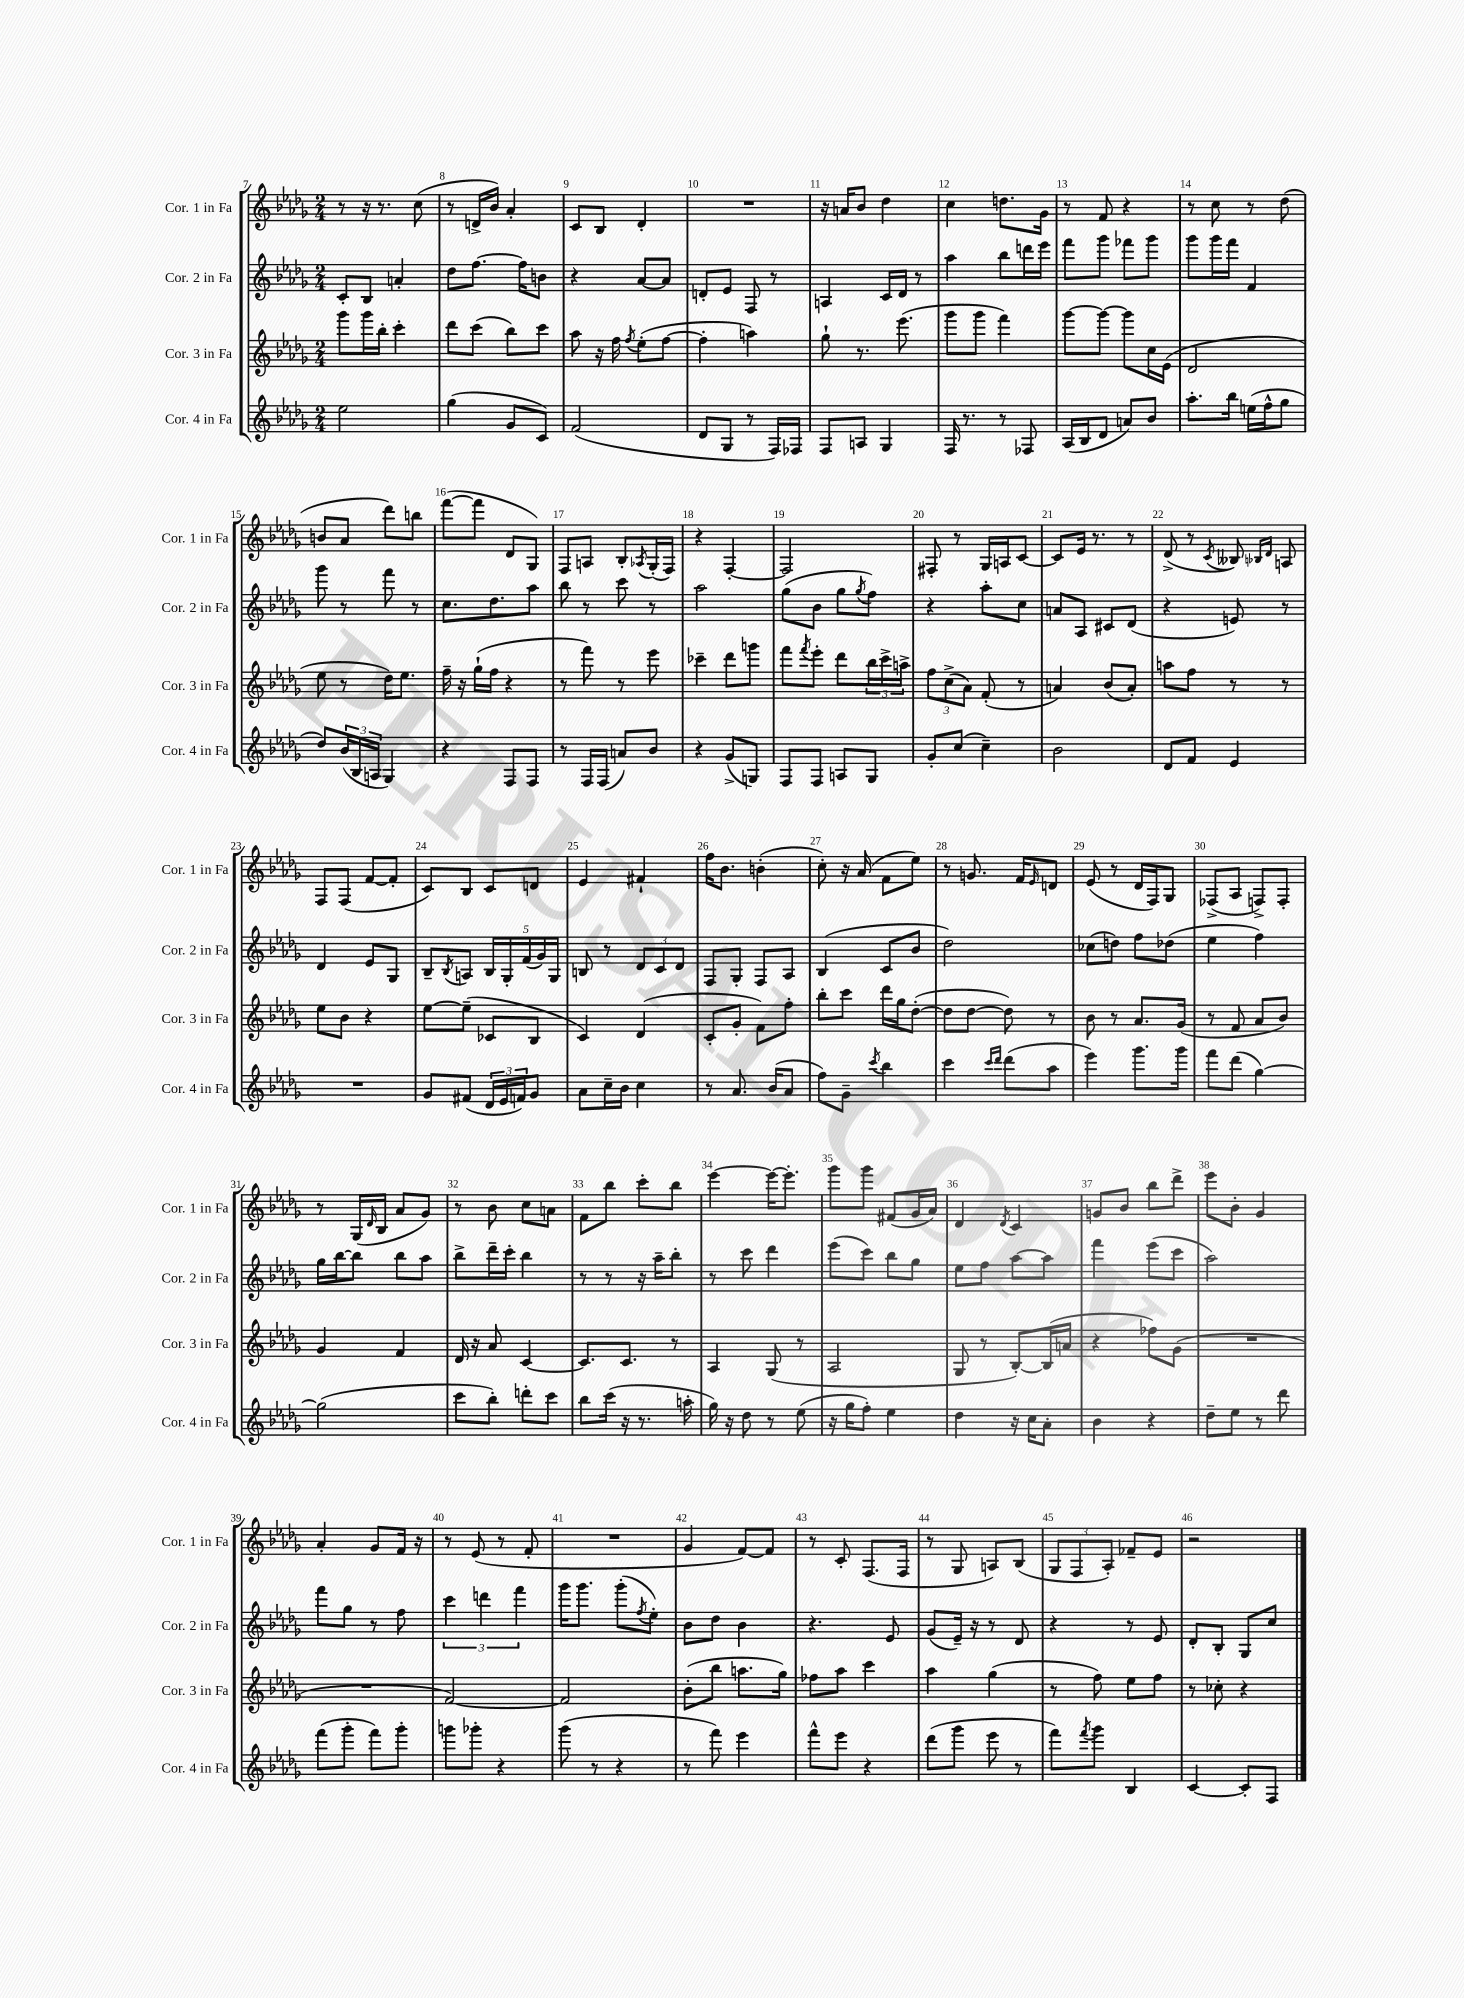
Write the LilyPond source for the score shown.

<<
\new StaffGroup <<
\new Staff = "s0" \with { instrumentName = "Cor. 1 in Fa" shortInstrumentName = "Cor. 1 in Fa" } {
    \clef treble \key des \major \numericTimeSignature \time 2/4
    r8 r16 r8. c''8( |
    r8 d'16-> bes'16) aes'4-. |
    c'8 bes8 des'4-. |
    R2 |
    r16 a'16 bes'8 des''4 |
    c''4 d''8. ges'16 |
    r8 f'8 r4 |
    r8 c''8 r8 des''8( |
    b'8 aes'8 des'''8) b''8 |
    f'''8~( f'''8 des'8 ges8) |
    f8 a8 bes8-. \acciaccatura { aes8 } ges16-.( f16) |
    r4 f4~-. |
    f2 |
    fis8-. r8 ges16 a16 c'8~ |
    c'8 ees'16 r8. r8 |
    des'8->( r8 \acciaccatura { c'8 } beses8) \grace { bes16 des'16 } a8 |
    f8 f8( f'8~ f'8-. |
    c'8) bes8 c'8 d'8 |
    ees'4 fis'4-! |
    f''16 bes'8. b'4-.( |
    c''8-.) r16 aes'16( f'8 ees''8) |
    r8 g'8. f'16 \grace { ees'16 } d'8 |
    ees'8( r8 des'16 f16) ges8 |
    fes8->( aes8 f8->) f8-. |
    r8 ges16( \grace { des'16 } bes16 aes'8 ges'8) |
    r8 bes'8 c''8 a'8 |
    f'8 bes''8 c'''8-. bes''8 |
    ees'''4~ ees'''16~ ees'''8.-. |
    ges'''8 ges'''8 fis'8( ges'16 aes'16) |
    des'4 \acciaccatura { des'8 } c'4 |
    g'8 bes'8 bes''8 des'''8-> |
    ees'''8 bes'8-. ges'4 |
    aes'4-. ges'8 f'16 r16 |
    r8 ees'8( r8 f'8-. |
    R2 |
    ges'4 f'8~) f'8 |
    r8 c'8-. f8.( f16 |
    r8 ges8 a8) bes8( |
    \tuplet 3/2 { ges8 f8 aes8-.) } fes'8-- ees'8 |
    r2 \bar "|." |
}
\new Staff = "s1" \with { instrumentName = "Cor. 2 in Fa" shortInstrumentName = "Cor. 2 in Fa" } {
    \clef treble \key des \major \numericTimeSignature \time 2/4
    c'8-. bes8 a'4-. |
    des''8 f''8.~ f''16 b'8 |
    r4 aes'8~ aes'8 |
    d'8-. ees'8 f8 r8 |
    a4 c'16 des'16 r8 |
    aes''4 bes''8 d'''16 ees'''16 |
    f'''8 ges'''8 fes'''8 ges'''8 |
    ges'''8 ges'''16 f'''16 f'4 |
    ges'''8 r8 f'''8 r8 |
    c''8. des''8. aes''8 |
    bes''8 r8 c'''8 r8 |
    aes''2 |
    ges''8( bes'8 ges''8 \acciaccatura { ges''8 } f''8) |
    r4 aes''8-. c''8 |
    a'8 aes8 cis'8 des'8( |
    r4 e'8) r8 |
    des'4 ees'8 ges8 |
    bes8-- \acciaccatura { bes8 } a8 \tuplet 5/4 { bes16 ges16-. f'16( ges'16) ges16 } |
    b8 r8 \tuplet 3/2 { des'8 c'8 des'8 } |
    f8 ges8-. f8 aes8 |
    bes4( c'8 bes'8 |
    des''2) |
    ces''8( d''8) f''8 des''8( |
    ees''4 f''4) |
    ges''16 bes''16~ bes''8 bes''8 aes''8 |
    bes''8-> des'''16-- c'''16-. bes''4 |
    r8 r8 r16 aes''16-- bes''8-. |
    r8 c'''8 des'''4 |
    ees'''8( c'''8) bes''8 ges''8 |
    ees''8 f''8 aes''8~ aes''8 |
    f'''4 ees'''8( c'''8 |
    aes''2) |
    f'''8 ges''8 r8 f''8 |
    \tuplet 3/2 { c'''4 d'''4 f'''4 } |
    ges'''16 ges'''8. ges'''8-.( \acciaccatura { f''8 } ees''8-.) |
    bes'8 des''8 bes'4 |
    r4. ees'8 |
    ges'8( ees'16--) r16 r8 des'8 |
    r4 r8 ees'8 |
    des'8-. bes8-. ges8 c''8 \bar "|." |
}
\new Staff = "s2" \with { instrumentName = "Cor. 3 in Fa" shortInstrumentName = "Cor. 3 in Fa" } {
    \clef treble \key des \major \numericTimeSignature \time 2/4
    ges'''8 ges'''16 bes''16-. c'''4-. |
    des'''8 c'''8( bes''8) c'''8 |
    aes''8 r16 f''16 \acciaccatura { f''8 } ees''8-.( f''8~ |
    f''4-. a''4) |
    ges''8-! r8. ees'''8.( |
    ges'''8 ges'''8 f'''4) |
    ges'''8~ ges'''8~ ges'''8 c''16 ees'16( |
    des'2 |
    ees''8 r8 des''16) ees''8. |
    f''16-- r16 ges''16-!( f''16 r4 |
    r8 f'''8) r8 ees'''8 |
    ces'''4-- des'''8 g'''8 |
    f'''8 \acciaccatura { f'''8 } ees'''8-. des'''8 \tuplet 3/2 { bes''16 c'''16-> a''16-> } |
    \tuplet 3/2 { f''8 c''8->( aes'8) } f'8-.( r8 |
    a'4) bes'8( a'8-.) |
    a''8 f''8 r8 r8 |
    ees''8 bes'8 r4 |
    ees''8~ ees''8--( ces'8 bes8 |
    c'4) des'4( |
    c'8-. ges'8-. f'8) f''8-. |
    bes''8-. c'''8 des'''16 ges''16 des''8~-.( |
    des''8 des''8~ des''8) r8 |
    bes'8 r8 aes'8. ges'16( |
    r8 f'8 aes'8 bes'8) |
    ges'4 f'4 |
    des'16 r16 aes'8 c'4~ |
    c'8. c'8. r8 |
    aes4 ges8( r8 |
    aes2 |
    ges8 r8 bes8~-.) bes16( a'16 |
    r4 fes''8) ges'8( |
    R2 |
    R2 |
    f'2~) |
    f'2 |
    bes'8-.( bes''8 a''8. ges''16) |
    fes''8 aes''8 c'''4 |
    aes''4 ges''4( |
    r8 f''8) ees''8 f''8 |
    r8 ces''8-. r4 \bar "|." |
}
\new Staff = "s3" \with { instrumentName = "Cor. 4 in Fa" shortInstrumentName = "Cor. 4 in Fa" } {
    \clef treble \key des \major \numericTimeSignature \time 2/4
    ees''2 |
    ges''4( ges'8 c'8) |
    f'2( |
    des'8 ges8 r8 f16) fes16 |
    f8 a8 ges4 |
    f16 r8. r8 fes8 |
    aes16( bes16 des'8 a'8) bes'8 |
    aes''8.-. bes''16 e''16( f''16-^ ges''8 |
    des''8) \tuplet 3/2 { bes'16( bes16 a16 } ges4) |
    r4 f8 f8 |
    r8 f16 f16( a'8) bes'8 |
    r4 ges'8->( g8) |
    f8 f8 a8 ges8 |
    ges'8-. c''8( c''4--) |
    bes'2 |
    des'8 f'8 ees'4 |
    R2 |
    ges'8 fis'8( \tuplet 3/2 { des'16 ees'16 f'16) } ges'8 |
    aes'8 c''16-- bes'16 c''4 |
    r8 aes'8. bes'16( aes'8 |
    f''8) ges'8-- \acciaccatura { c'''8 } bes''4 |
    c'''4 \grace { c'''16 des'''16 } des'''8( aes''8 |
    ees'''4) ges'''8. ges'''16 |
    f'''8 des'''8( ges''4~) |
    ges''2( |
    c'''8 bes''8-.) d'''8-. c'''8 |
    bes''8 c'''16( r16 r8. a''16-. |
    ges''16) r16 des''8 r8 ees''8( |
    r16 ges''16 f''8-.) ees''4 |
    des''4 r16 c''16 aes'8-. |
    bes'4 r4 |
    des''8-- ees''8 r8 des'''8 |
    f'''8( ges'''8-. f'''8) ges'''8-. |
    g'''8 ges'''8-. r4 |
    ges'''8( r8 r4 |
    r8 f'''8) ees'''4 |
    f'''8-^ ees'''8 r4 |
    des'''8( ges'''8 ees'''8 r8 |
    f'''8) \acciaccatura { f'''8 } ges'''8 bes4 |
    c'4~ c'8-. f8 \bar "|." |
}
>>
>>
\layout { \context { \Score currentBarNumber = #7 \override BarNumber.break-visibility = ##(#f #t #t) barNumberVisibility = #all-bar-numbers-visible } }
